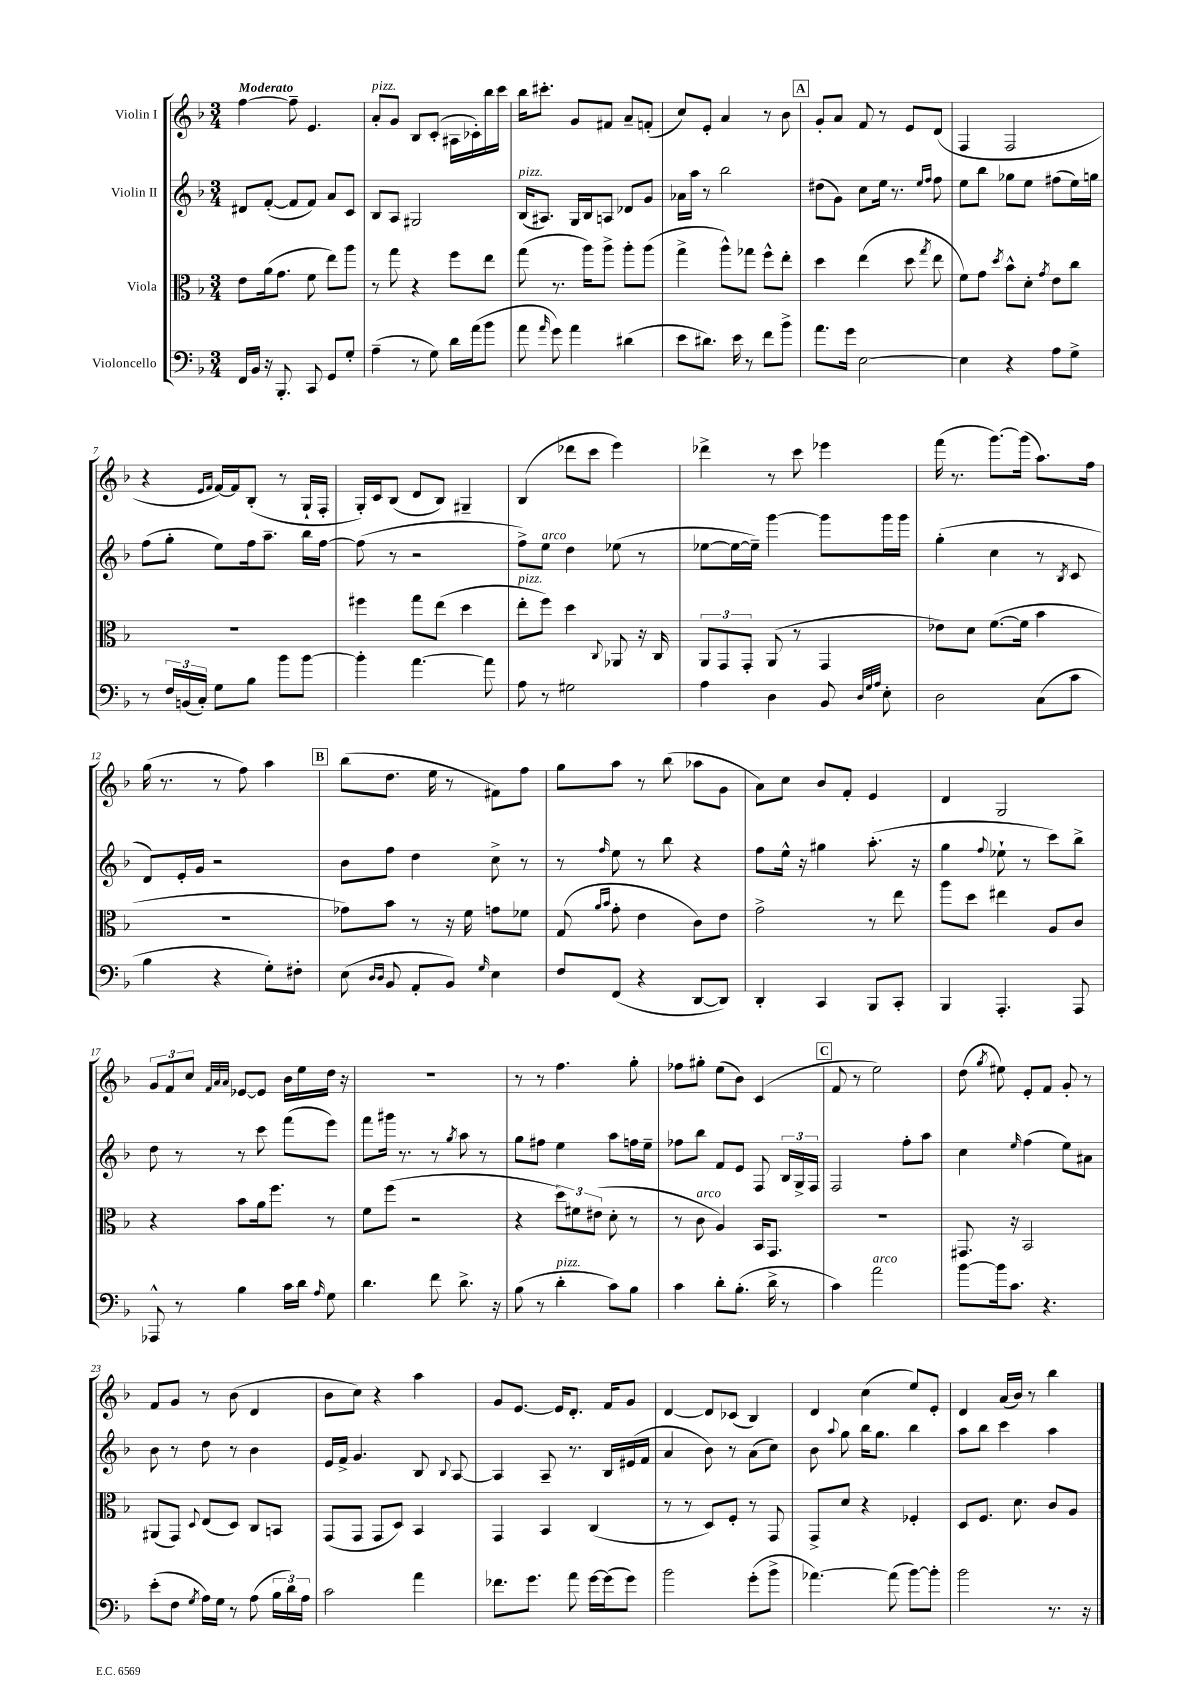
<<
\new StaffGroup <<
\new Staff = "s0" \with { instrumentName = "Violin I" } {
    \clef treble \key f \major \numericTimeSignature \time 3/4 \tempo "Moderato"
    \autoBeamOff f''4~ f''8-- e'4. |
    a'8[-.^\markup { \italic "pizz." } g'8] bes8[ c'8]-.( ais16[ ces'16-.) bes''16 c'''16] |
    bes''16[ cis'''8.]-. g'8[ fis'8] a'8[-- f'8]-.( |
    c''8[) e'8]-. a'4 r8 bes'8 |
    \mark \markup { \box "A" } g'8[-. a'8] f'8 r8 e'8[ d'8]( |
    f4 f2 |
    r4 \grace { e'16[ f'16] } f'16[~) f'16 bes8]-.( r8 g16[-! f16]-. |
    g16[-.) c'16 bes8]( d'8[ bes8]) gis4-- |
    bes4( des'''8[ c'''8] e'''4) |
    des'''4-> r8 c'''8 ees'''4 |
    f'''16( r8. g'''8.[~) g'''16]( a''8.[) f''16] |
    g''16( r8. r8 f''8) a''4 |
    \mark \markup { \box "B" } bes''8[( d''8.] e''16 r8 fis'8[) f''8] |
    g''8[ a''8] r8 bes''8( aes''8[ g'8] |
    a'8[) c''8] bes'8[ f'8]-. e'4 |
    d'4 g2 |
    \tuplet 3/2 { g'8[ f'8 c''8] } \grace { f'32[ a'32 a'32] } ees'8[~ ees'8] bes'16[ e''16 d''16] r16 |
    R2. |
    r8 r8 f''4. g''8-. |
    fes''8[ gis''8]-. e''8[( bes'8]) c'4( |
    \mark \markup { \box "C" } f'8 r8 e''2) |
    d''8( \acciaccatura { g''8 } eis''8) e'8[-. f'8] g'8-. r8 |
    f'8[ g'8] r8 bes'8( d'4 |
    bes'8[ c''8]) r4 a''4 |
    g'8[ e'8.]~ e'16[ d'8.]-. f'16[ g'8] |
    d'4~ d'8[ ces'8]( bes4) |
    d'4 c''4( e''8[) e'8]-. |
    d'4 a'16[( bes'16]) r8 bes''4 \bar "|." |
}
\new Staff = "s1" \with { instrumentName = "Violin II" } {
    \clef treble \key f \major \numericTimeSignature \time 3/4
    \autoBeamOff dis'8[ f'8]~-.( f'8[ f'8]) a'8[ c'8] |
    bes8[ a8] gis2 |
    bes16[^\markup { \italic "pizz." }( ais8.]) g16[ bes16 a8] des'8[ g'8] |
    aes'16[ a''16] r8 bes''2 |
    \mark \markup { \box "A" } dis''8[( g'8]) c''8[ e''16] r8. \grace { e''16[ f''16] } f''8 |
    e''8[ bes''8] ges''8[ e''8] fis''8[( e''16) g''16] |
    f''8[( g''8]-. e''8[) f''16 a''8.]-- bes''16[ f''16]~ |
    f''8( r8 r2 |
    f''8[->) e''8]^\markup { \italic "arco" } d''4 ees''8( r8 |
    ees''8[~ ees''16~ ees''16]--) g'''4~ g'''8[ g'''16 g'''16] |
    g''4-.( c''4 r8 \acciaccatura { bes8 } c'8 |
    d'8[) e'16-. g'16] r2 |
    \mark \markup { \box "B" } bes'8[ f''8] d''4 c''8-> r8 |
    r8 \grace { f''16 } e''8 r8 bes''8 r4 |
    f''8[ e''16]-^ r16 gis''4 a''8.-.( r16 |
    g''4 \appoggiatura { f''8 } ees''8-! r8 c'''8[) bes''8]-> |
    d''8 r8 r8 c'''8 f'''8[( e'''8]) |
    f'''8[ gis'''16] r8. r8 \acciaccatura { g''8 } a''8 r8 |
    g''8[ fis''8] e''4 a''8[ f''16 e''16]-- |
    fes''8[ bes''8] f'8[ e'8] f8 \tuplet 3/2 { bes16[ g16-> f16] } |
    \mark \markup { \box "C" } f2 f''8[-. a''8] |
    c''4 \grace { e''16 } f''4( e''8[) ais'8] |
    bes'8 r8 d''8 r8 bes'4 |
    e'16[ f'16]-> g'4. bes8 \appoggiatura { bes8 } a8~ |
    a4 a8-- r8. bes16[ eis'16( f'16] |
    a'4 bes'8) r8 a'8[( c''8]) |
    bes'8 \appoggiatura { a''8 } g''8 bes''16[ g''8.] bes''4 |
    a''8[ bes''8] c'''4 a''4 \bar "|." |
}
\new Staff = "s2" \with { instrumentName = "Viola" } {
    \clef alto \key f \major \numericTimeSignature \time 3/4
    \autoBeamOff e'8[ a'16( g'8.] f'8 e''8[) a''8] |
    r8 g''8 r4 f''8[ e''8] |
    g''8( r8. a''16[) a''8]-> a''8[-. a''8]( |
    g''4-> a''8[-^) ges''8] f''8[-^ e''8]-. |
    \mark \markup { \box "A" } d''4 e''4( d''8 \acciaccatura { g''8 } e''8 |
    f'8[) g'8] \acciaccatura { d''8 } bes'8[-^ d'8]-. \acciaccatura { g'8 } e'8[ c''8] |
    R2. |
    fis''4 g''8[ e''8]( d''4 |
    e''8[-.^\markup { \italic "pizz." } f''8]) d''4 \appoggiatura { c8 } aes,8 r16 c16 |
    \tuplet 3/2 { a,8[ g,8 g,8]-. } a,8( r8 g,4 |
    ees'8[) d'8] f'8.[~( f'16] bes'4 |
    R2. |
    \mark \markup { \box "B" } ges'8[) bes'8] r8 r16 f'16 g'8[ fes'8] |
    g8( \grace { a'16[ bes'16] } g'8-. e'4 c'8[) e'8] |
    g'2-> r8 e''8 |
    a''8[ d''8] eis''4 a8[ c'8] |
    r4 bes'8[ a'16 f''8.] r8 |
    f'8[ f''8]( r2 |
    r4 \tuplet 3/2 { d''8[) fis'8 eis'8]( } d'8-. r8 |
    r8 c'8^\markup { \italic "arco" } a4) bes,16[ g,8.] |
    \mark \markup { \box "C" } R2. |
    gis,8. r16 bes,2 |
    ais,8[( g,8]) \appoggiatura { d8 } e8[( d8]) c8[ b,8] |
    g,8[( g,8] g,8[ d8]) bes,4 |
    g,4 bes,4 c4( |
    r8 r8 d8[) f8]-. r8 g,8 |
    g,8[-> d'8] r4 fes4-. |
    d8[ f8.] d'8. c'8[ a8] \bar "|." |
}
\new Staff = "s3" \with { instrumentName = "Violoncello" } {
    \clef bass \key f \major \numericTimeSignature \time 3/4
    \autoBeamOff f,16[ bes,16] r16 bes,,8.-. c,8 g,8[ g8]-. |
    a4--( r8 g8) d'16[ a'16( bes'8] |
    a'8 \grace { a'16 } g'8) a'4 dis'4( |
    e'8[ dis'8.]) e'16 r8 f'8[ bes'8]-> |
    \mark \markup { \box "A" } a'8.[ g'16] e2~ |
    e4 r4 a8[ g8]-> |
    r8 \tuplet 3/2 { f16[ b,16( c16]-.) } g8[ bes8] bes'8[ bes'8]~ |
    bes'4-. a'4.~ a'8 |
    a8 r8 gis2 |
    a4 d4 bes,8 \grace { d32[ g32 a32] } e8-. |
    d2 c8[( c'8] |
    bes4 r4 g8[-.) fis8]-. |
    \mark \markup { \box "B" } e8( \grace { d16[ d16] } bes,8 a,8[-. bes,8]) \grace { g16 } e4 |
    f8[ f,8]( r4 d,8[~ d,8]) |
    d,4-. c,4 bes,,8[ c,8]-. |
    bes,,4 a,,4.-. a,,8 |
    aes,,8-^ r8 bes4 c'16[ d'16] \grace { a16 } g8 |
    d'4. f'8 d'8.-> r16 |
    bes8( r8 d'4-.^\markup { \italic "pizz." } c'8[) bes8] |
    c'4 d'8[-. bes8.]-.( d'16-> r8 |
    \mark \markup { \box "C" } c'4) a'2^\markup { \italic "arco" } |
    bes'8[~ bes'16 c'8.] r4. |
    e'8[-.( f8] \acciaccatura { g8 } a16[) g16] r8 a8( \tuplet 3/2 { bes16[ d'16) a16] } |
    c'2 a'4 |
    fes'8.[ g'8.] a'8 g'16[~ g'16( g'8]) |
    bes'2 g'8[-.( bes'8]-> |
    aes'4.~) aes'8( bes'8[~) bes'8]-. |
    bes'2 r8. r16 \bar "|." |
}
>>
>>
